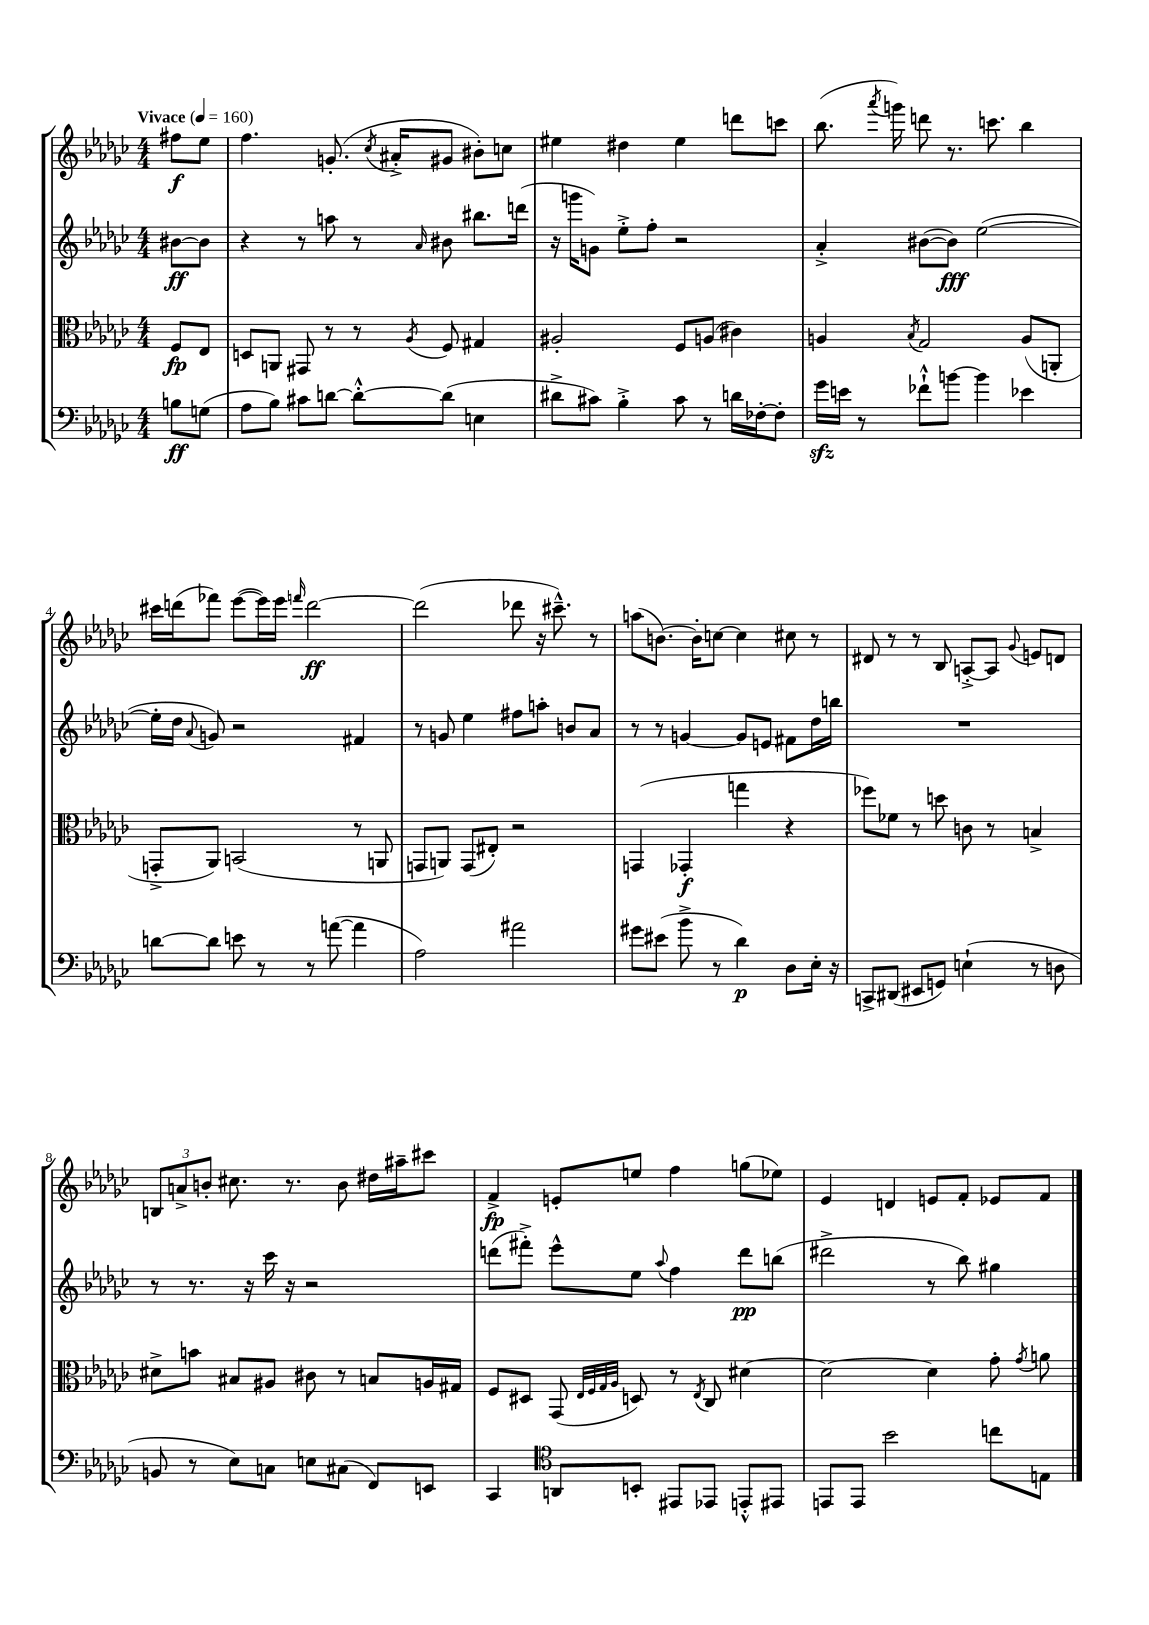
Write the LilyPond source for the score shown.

<<
\new StaffGroup <<
\new Staff = "s0" {
    \clef treble \key ges \major \numericTimeSignature \time 4/4 \partial 4 \tempo "Vivace" 4 = 160
    \autoBeamOff fis''8[\f ees''8] |
    f''4. g'8.-.( \acciaccatura { ces''8 } ais'16[-.-> gis'8] bis'8[-.) c''8] |
    eis''4 dis''4 eis''4 d'''8[ c'''8] |
    bes''8.( \acciaccatura { aes'''8 } g'''16) d'''8 r8. c'''8. bes''4 |
    cis'''16[ d'''16( fes'''8]) ees'''8[~( ees'''16) ees'''16] \grace { f'''16 } d'''2~\ff |
    d'''2( des'''8 r16 cis'''8.---^) r8 |
    a''8[( b'8.]~) b'16[-. c''8]~ c''4 cis''8 r8 |
    dis'8 r8 r8 bes8 a8[~-.-> a8] \appoggiatura { ges'8 } e'8[ d'8] |
    \tuplet 3/2 { b8[ a'8-> b'8]-. } cis''8. r8. b'8 dis''16[ ais''16-- cis'''8] |
    f'4->\fp e'8[-. e''8] f''4 g''8[( ees''8]) |
    ees'4 d'4 e'8[ f'8]-. ees'8[ f'8] \bar "|." |
}
\new Staff = "s1" {
    \clef treble \key ges \major \numericTimeSignature \time 4/4 \partial 4
    \autoBeamOff bis'8[~\ff bis'8] |
    r4 r8 a''8 r8 \grace { aes'16 } bis'8 bis''8.[ d'''16]( |
    r16 g'''16[ g'8]) ees''8[-.-> f''8]-. r2 |
    aes'4-.-> bis'8[~( bis'8]\fff) ees''2~( |
    ees''16[-. des''16] \appoggiatura { aes'8 } g'8) r2 fis'4 |
    r8 g'8 ees''4 fis''8[ a''8]-. b'8[ aes'8] |
    r8 r8 g'4~ g'8[ e'8] fis'8[ des''16 b''16] |
    R1 |
    r8 r8. r16 ces'''16 r16 r2 |
    d'''8[( fis'''8]-.->) ees'''8[-^ ees''8] \appoggiatura { aes''8 } f''4 d'''8[\pp b''8]( |
    dis'''2-> r8 bes''8) gis''4 \bar "|." |
}
\new Staff = "s2" {
    \clef alto \key ges \major \numericTimeSignature \time 4/4 \partial 4
    \autoBeamOff f8[\fp ees8] |
    d8[ a,8] gis,8 r8 r8 \acciaccatura { aes8 } f8 gis4 |
    ais2-. f8[ a8]( cis'4) |
    a4 \acciaccatura { bes8 } ges2 a8[( a,8]-. |
    g,8[-.-> aes,8]) b,2( r8 a,8 |
    g,8[ a,8]) g,8[( eis8]-.) r2 |
    g,4( ges,4-.\f g''4 r4 |
    fes''8[) fes'8] r8 d''8 c'8 r8 b4-> |
    dis'8[-> b'8] bis8[ ais8] cis'8 r8 b8[ a16 gis16] |
    f8[ dis8] ges,8( \grace { ees32[ f32 ges32 aes32] } d8) r8 \acciaccatura { ees8 } ces8 dis'4~ |
    dis'2~ dis'4 ges'8-. \acciaccatura { ges'8 } a'8 \bar "|." |
}
\new Staff = "s3" {
    \clef bass \key ges \major \numericTimeSignature \time 4/4 \partial 4
    \autoBeamOff b8[\ff g8]( |
    aes8[ bes8]) cis'8[ d'8]~ d'8[~-.-^ d'8]( e4 |
    dis'8[-> cis'8]) bes4-.-> cis'8 r8 d'16[ fes16~-. fes8]-. |
    ges'16[\sfz e'16] r8 fes'8[-!-^ b'8]~ b'4 ees'4 |
    d'8[~ d'8] e'8 r8 r8 a'8~( a'4 |
    aes2) ais'2 |
    gis'8[ eis'8]( bes'8-> r8 des'4\p) des8[ ees16]-. r16 |
    c,8[-> dis,8]( eis,8[ g,8]) e4-!( r8 d8 |
    b,8 r8 ees8[) c8] e8[ cis8]( f,8[) e,8] |
    ces,4 \clef tenor a,8[ b,8]-. eis,8[ ees,8] e,8[-.-^ eis,8] |
    e,8[ e,8] bes'2 c''8[ e8] \bar "|." |
}
>>
>>
